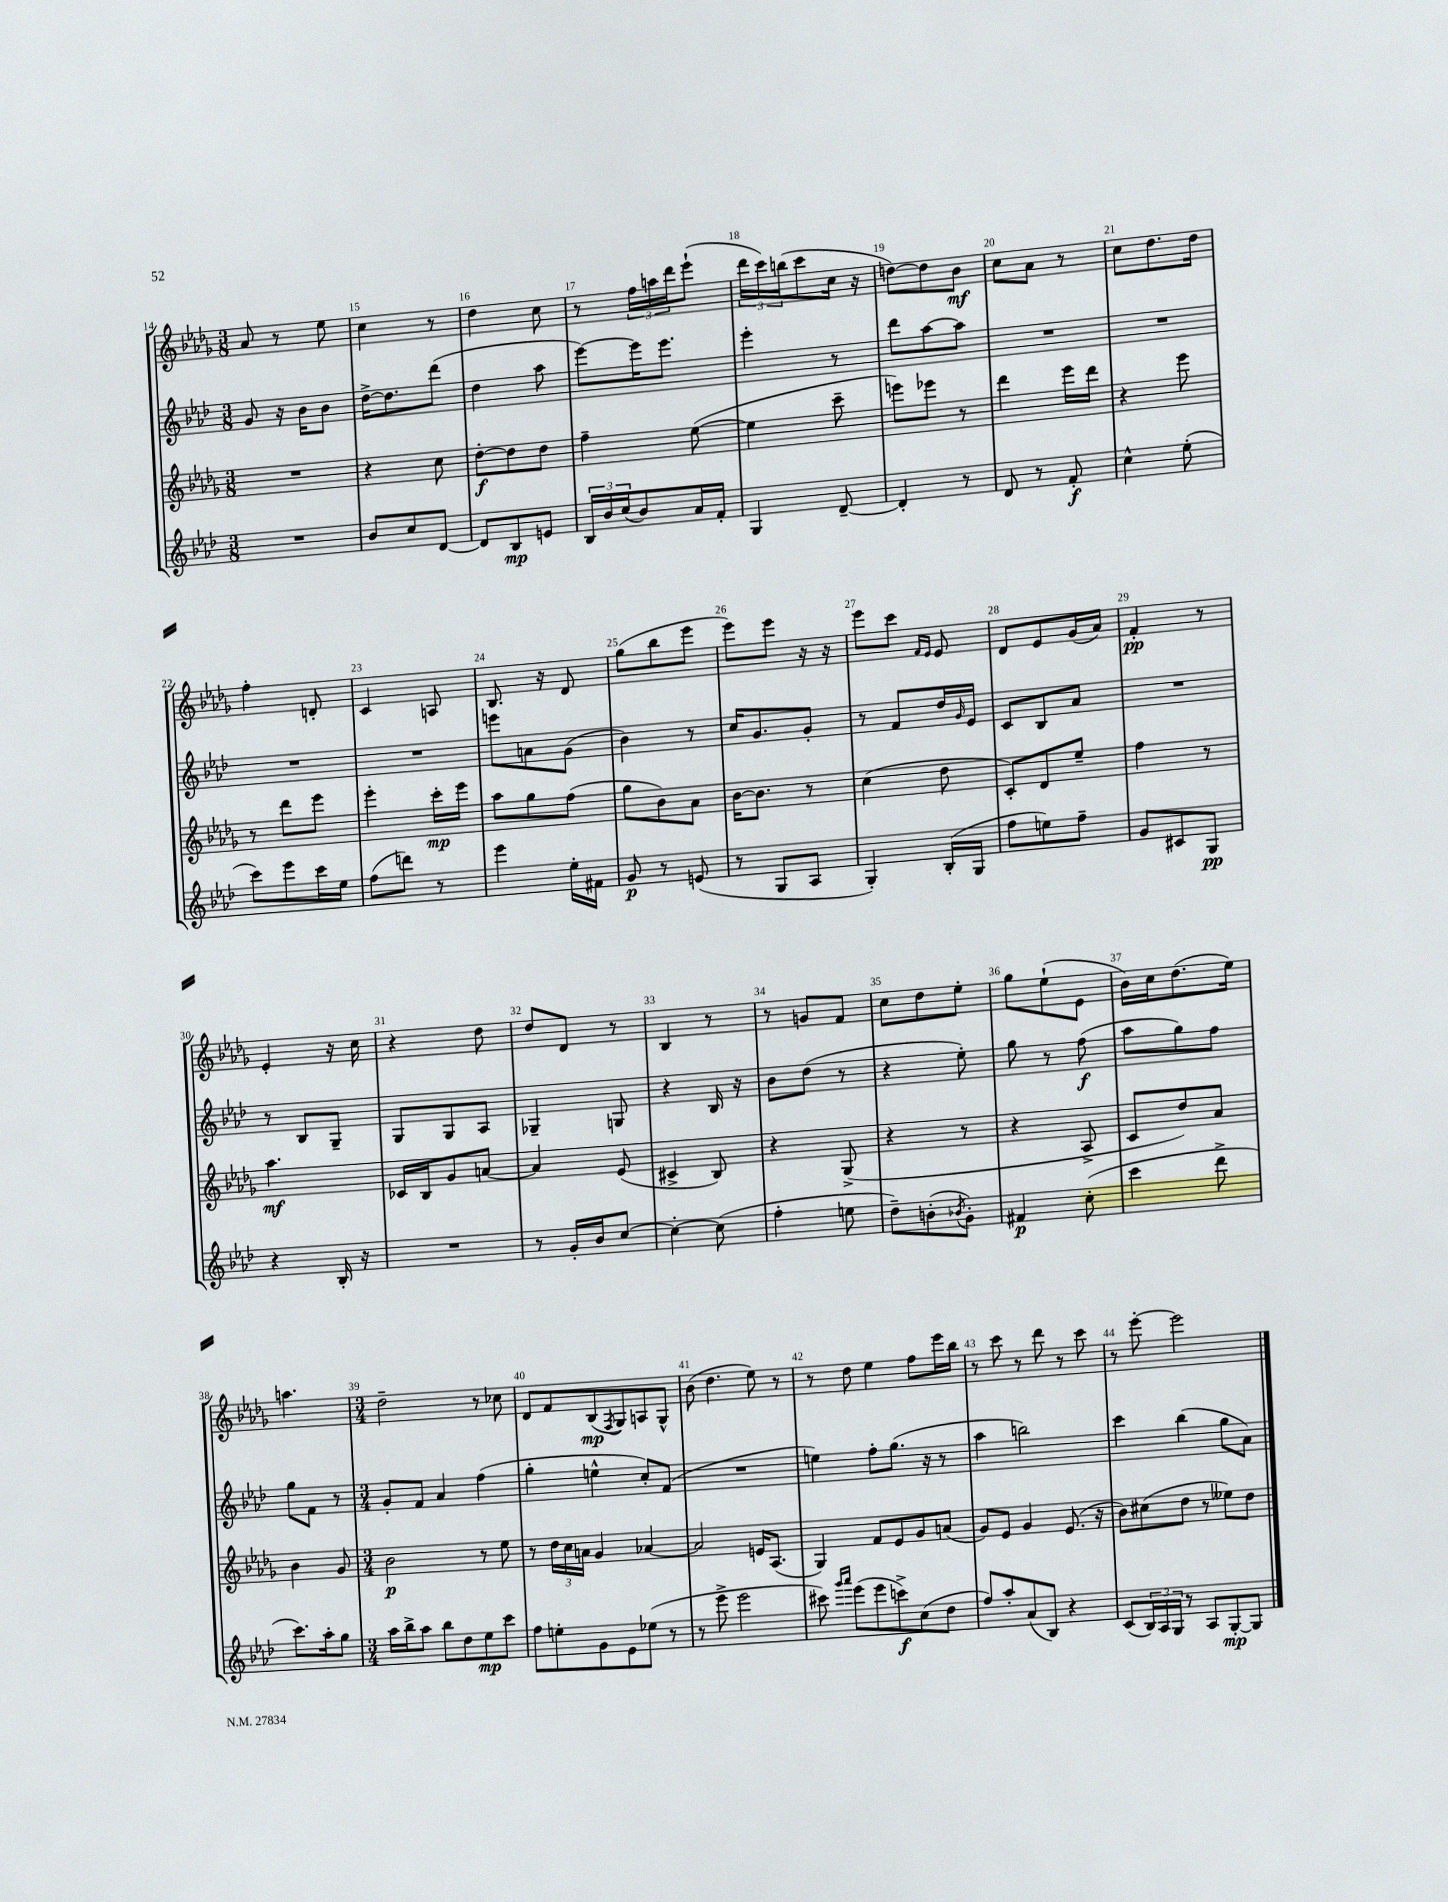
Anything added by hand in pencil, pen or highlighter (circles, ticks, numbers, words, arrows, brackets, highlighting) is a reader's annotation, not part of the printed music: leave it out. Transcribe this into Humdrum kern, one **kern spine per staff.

**kern	**kern	**kern	**kern
*staff4	*staff3	*staff2	*staff1
*clefG2	*clefG2	*clefG2	*clefG2
*k[b-e-a-d-]	*k[b-e-a-d-g-]	*k[b-e-a-d-]	*k[b-e-a-d-g-]
*M3/8	*M3/8	*M3/8	*M3/8
4.r	4.r	8g	8a-
.	.	16r	8r
.	.	16b-	.
.	.	8b-	8ee-
=	=	=	=
8b-	4r	[16dd-^	4cc
.	.	8.dd-]	.
8cc	.	.	.
[8d-	8cc	(8ddd-	8r
=	=	=	=
8d-]	[8dd-'	4dd-	4dd-
8B-	8dd-]	.	.
8e	8dd-	8aa-	8cc
=	=	=	=
24B-	4ff~	[8eee-)	8r
24b-	.	.	.
(24cc	.	.	.
8b-)	.	16eee-]	24ff
.	.	.	24aa
.	.	8.eee-	.
.	.	.	24ddd-
16a-	([8ee-	.	(8eee-`
16f'	.	.	.
=	=	=	=
4G	4ee-]	4eee-'	24ddd-
.	.	.	24ccc)
.	.	.	(24bb
.	.	.	8ccc
[8d-~	8ccc~	8r	16cc
.	.	.	16r
=	=	=	=
4d-']	8eee)	8ddd-	[8dd)
.	8eee-	[8aa-	8dd]
8r	8r	8aa-]	8b-
=	=	=	=
8d-	4ddd-	4.r	8cc
8r	.	.	8a-
8f'	16eee-	.	8r
.	16ddd-	.	.
=	=	=	=
4cc^^	4r	4.r	8cc
.	.	.	8.dd-
(8ee-'	8eee-	.	.
.	.	.	16dd-
=	=	=	=
8ccc)	8r	4.r	4ff'
8eee-	8ddd-	.	.
16ccc	8eee-	.	8d'
16ee-	.	.	.
=	=	=	=
(8ff	4eee-'	4.r	4c
8ddd)	.	.	.
8r	16ccc'	.	8A
.	16eee-	.	.
=	=	=	=
4eee-	8aa-	8eee	8.B-
.	8gg-	8a	.
.	.	.	16r
16ee-'	(8ff	(8g	8d-
16f#	.	.	.
=	=	=	=
8g	8gg-	4b-)	(8gg-
8r	8b-)	.	8bb-
(8e	8a-	8r	8eee-
=	=	=	=
8r	[16b-	16cc	8eee-)
.	8.b-]	8.g	.
8G	.	.	8eee-
8A-	8r	8g'	16r
.	.	.	16r
=	=	=	=
4G')	(4cc	8r	8eee-
.	.	8f	8ccc
.	.	.	16qqf
.	.	.	16qqe-
(16B-'	8dd-	16dd-	8e-
.	.	16qqg	.
16G	.	16e-	.
=	=	=	=
8ff	8c')	8c	8d-
8ee)	8d-	8B-	8e-
8ff~	8ee-~	8a-	(16g-
.	.	.	16a-)
=	=	=	=
8g	4ff	4.r	4f'
8c#	.	.	.
8G	8r	.	8r
=	=	=	=
4r	4.aa-	8r	4e-'
.	.	8B-	.
16B-'	.	8G~	16r
16r	.	.	16cc
=	=	=	=
4.r	16c-	8G	4r
.	16B-	.	.
.	8g-	8G	.
.	[8a	8A-	8dd-
=	=	=	=
8r	4a]	4G-~	8dd-
16g'	.	.	8d-
16b-	.	.	.
[8cc	(8e-	8G	8r
=	=	=	=
4cc'_	4c#^	4r	4B-
(8cc]	8B-)	16B-	8r
.	.	16r	.
=	=	=	=
4ff'	4r	8b-	8r
.	.	(8dd-	8g
8ee	(8G-^	8r	8f
=	=	=	=
8dd-~)	4r	4r	8cc
(8b'	.	.	8dd-
8qb-	.	.	.
8g')	8r	8ee-')	8ee-'
=	=	=	=
4f#	4r	8gg	8gg-
.	.	8r	(8ee-`
(8cc'	8A-^	(8ff	8e-
=	=	=	=
4ccc	8c	8aa-	16b-)
.	.	.	16cc
.	8dd-)	8gg)	(8.dd-
8ddd-^	8a-	8ff	.
.	.	.	16ee-)
=	=	=	=
8.ccc)	4b-	8gg	4.aa
.	.	8f	.
16aa-'	.	.	.
8gg	8g-	8r	.
=	=	=	=
*M3/4	*M3/4	*M3/4	*M3/4
16aa-	2b-	8g'	2dd-~
16bb-^	.	.	.
8aa-	.	8f	.
8bb-	.	4a-	.
8dd-	.	.	.
8ee-	8r	(4ff	8r
8ccc	8ee-	.	8cc-
=	=	=	=
8ff	8r	4gg'	8d-
8ee'	24dd-	.	8f
.	24cc	.	.
.	24a	.	.
8g	4g-	4ee^^	(8B-
.	.	.	8qF
8e-	.	.	8G-)
(8ee-	[4a-	8cc')	8A
8r	.	(8f	8G-^^
=	=	=	=
8r	2a-]	2.r	(8b-
8eee-^	.	.	4.dd-
2eee-	.	.	.
.	16e	.	8ee-)
.	(8.A-	.	.
.	.	.	8r
=	=	=	=
8ccc#)	4G-)	4ee)	8r
16qqggg	.	.	.
16qqaaa-	.	.	.
(8eee-	.	.	8dd-
8eee-	8f	8ff'	4ee-
8ccc^)	8e-	(8.gg	.
(8cc	8g-	.	8ff
.	.	16r	.
8dd-	(8a	8r	16eee-
.	.	.	16bb-
=	=	=	=
8ff)	8g-)	4aa-	8r
8aa-'	8e-	.	8ccc
(8a-	4g-	2bb)	8r
8B-)	.	.	8ddd-
4r	(8.e-	.	8r
.	.	.	8ccc
.	16r	.	.
=	=	=	=
(8c	8b-)	4ccc	8r
24B-)	(8cc#	.	[8eee-'
24A-	.	.	.
24G	.	.	.
8r	8dd-	(4bb-	2eee-]
8A-	8r	.	.
[8G'	8ee--)	8gg	.
8G]	8dd-	8a-)	.
==	==	==	==
*-	*-	*-	*-
